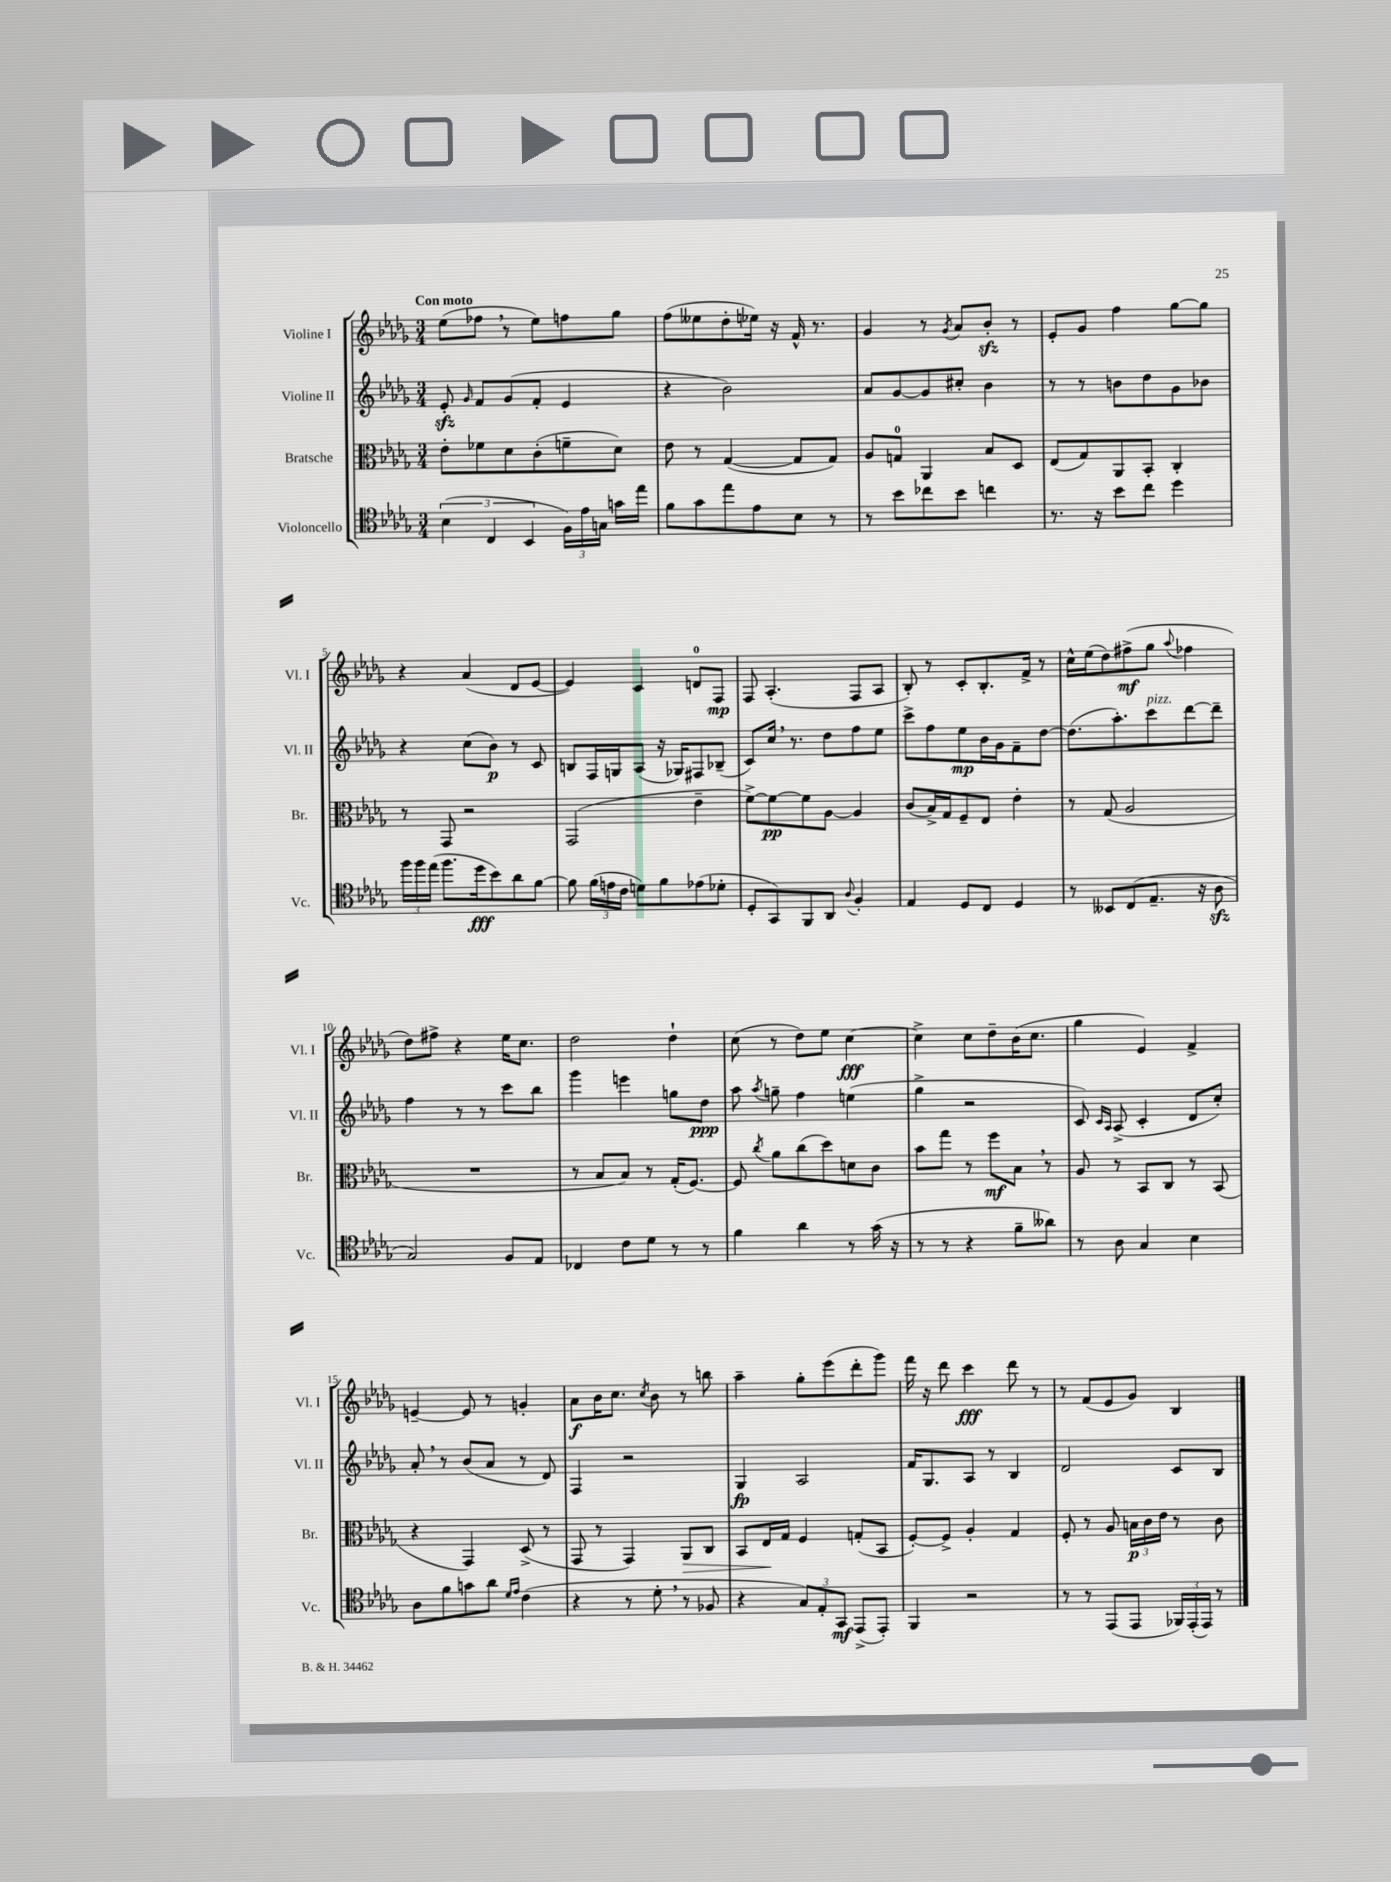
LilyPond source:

<<
\new StaffGroup <<
\new Staff = "s0" \with { instrumentName = "Violine I" shortInstrumentName = "Vl. I" } {
    \clef treble \key des \major \numericTimeSignature \time 3/4 \tempo "Con moto"
    \autoBeamOff ees''8[( fes''8] \breathe r8 ees''8[) f''8 ges''8] |
    f''8[( eeses''8 des''8-. ees''16]) r16 f'16-^ r8. |
    ges'4 r8 \acciaccatura { ges'8 } aes'8[ bes'8]-.\sfz r8 |
    ees'8[-. ges'8] f''4 ges''8[~ ges''8] |
    r4 aes'4( des'8[ ees'8]~ |
    ees'4) c'4 d'8[-0 f8]\mp |
    f8 aes4.-.( f8[ aes8] |
    bes8-.) r8 c'8[-. bes8.-. f'16]-> r8 |
    c''16[-^ ees''16( des''8) fis''8->\mf( ges''8] \appoggiatura { aes''8 } fes''4 |
    des''8[) fis''8]-> r4 ees''16[ c''8.] |
    des''2 des''4-! |
    c''8( r8 des''8[) ees''8] c''4~\fff |
    c''4-> c''8[ des''8-- bes'16( c''8.] |
    ges''4 ees'4) f'4-> |
    e'4~-- e'8 r8 g'4-. |
    aes'8[\f bes'16 c''8.] \acciaccatura { c''8 } bes'8 r8 b''8 |
    aes''4-- ges''8[-. ees'''8( des'''8-. ges'''8]) |
    f'''16 r16 des'''8 c'''4\fff des'''8 r8 |
    r8 f'8[( ees'8 ges'8]) bes4 \bar "|." |
}
\new Staff = "s1" \with { instrumentName = "Violine II" shortInstrumentName = "Vl. II" } {
    \clef treble \key des \major \numericTimeSignature \time 3/4
    \autoBeamOff ees'8-.\sfz \grace { ges'16 } f'8[ ges'8( f'8]-. ees'4 |
    r4 bes'2) |
    aes'8[ ges'8~ ges'8 cis''8]-. bes'4 |
    r8 r8 b'8[ des''8 ges'8 bes'8] |
    r4 c''8[( bes'8]\p) r8 c'8 |
    b8[ f16 g16 aes8]( r16 ges16[) fis8 bes8]--( |
    c'8[) c''16] \breathe r8. des''8[ f''8 ees''8] |
    c'''8[-> f''8 ees''8\mp bes'16 ges'16 f'8-- des''8]~ |
    des''8.[( aes''8.-.) c'''8^\markup { \italic "pizz." } des'''8~ des'''8]-- |
    f''4 r8 r8 c'''8[ bes''8] |
    ges'''4 e'''4 g''8[ des''8]\ppp |
    aes''8 \acciaccatura { aes''8 } g''8-- f''4 e''4( |
    ges''4-> r2 |
    c'8) \grace { c'16[ aes16] } aes8->( c'4-. des'8[ c''8]-.) |
    aes'8-. \breathe r8 bes'8[( aes'8] r8 des'8) |
    f4 r2 |
    ges4\fp aes2 |
    f'16[ ges8. aes8] r8 bes4 |
    des'2 c'8[ bes8] \bar "|." |
}
\new Staff = "s2" \with { instrumentName = "Bratsche" shortInstrumentName = "Br." } {
    \clef alto \key des \major \numericTimeSignature \time 3/4
    \autoBeamOff ees'8[-. fes'8 des'8 c'8-.( f'8-- des'8]) |
    ees'8 r8 ges4~( ges8[ ges8]) |
    aes8[ g8]-0 aes,4 bes8[ des8] |
    ees8[( ges8) aes,8 bes,8]-. c4-. |
    r8 ges,8 r2 |
    ges,2( ees'4-- |
    f'8[~->) f'8~\pp f'8 aes8]~ aes4 |
    c'8[( bes16->) ges16 f8-- ees8] ees'4-. |
    r8 ges8( aes2 |
    R2. |
    r8 bes8[ bes8]) r8 ges16[-.( f8.]~) |
    f8 \acciaccatura { c''8 } aes'8[ c''8( des''8) d'8 c'8] |
    bes'8[ ges''8] r8 f''8[\mf bes8] \breathe r8 |
    aes8 r8 bes,8[ c8] r8 bes,8( |
    r4 ges,4) des8->( r8 |
    ges,8 r8 ges,4) aes,8[\> c8] |
    bes,8[ ees16\! ges16] f4 g8[-.( bes,8] |
    f8[~-.) f8]-> aes4-. ges4 |
    f8-. r8 aes8 \tuplet 3/2 { b16[\p c'16 ees'16] } r8 c'8 \bar "|." |
}
\new Staff = "s3" \with { instrumentName = "Violoncello" shortInstrumentName = "Vc." } {
    \clef tenor \key des \major \numericTimeSignature \time 3/4
    \autoBeamOff \tuplet 3/2 { bes4( c4 bes,4 } \tuplet 3/2 { f16[) ees'16 g16] } g'16[ ees''16] |
    f'8[ ges'8 ees''8 ees'8 bes8] r8 |
    r8 bes'8[ ces''8 bes'8] c''4 |
    r8. r16 bes'8[ c''8] des''4 |
    \tuplet 3/2 { f''16[ f''16 ees''16]( } f''8.[ des''16\fff bes'8) aes'8 f'8]~ |
    f'8 \tuplet 3/2 { f'16[( e'16 c'16] } d'8[) f'8 ees'8( des'8]-. |
    des8[-. ges,8) f,8 aes,8] \appoggiatura { aes8 } f4-. |
    ees4 des8[ c8] des4 |
    r8 beses,8[ c8( ees8.]-- r16 aes8\sfz |
    ges2) f8[ ees8] |
    ces4 c'8[ des'8] r8 r8 |
    f'4 aes'4 r8 ges'16( r16 |
    r8 r8 r4 f'8[-- aeses'8]) |
    r8 aes8 ges4 bes4 |
    aes8[ f'8 g'8 aes'8] \grace { des'16[ ees'16] } c'4( |
    r4 r8 des'8-. \breathe r8 fes8 |
    r4 \tuplet 3/2 { ges8[) ees8-. ges,8]\mf } ees,8[->( ees,8]-.) |
    f,4 r2 |
    r8 r8 ees,8[( ees,8] \tuplet 3/2 { fes,16[) ees,16-.( ees,16]) } r8 \bar "|." |
}
>>
>>
